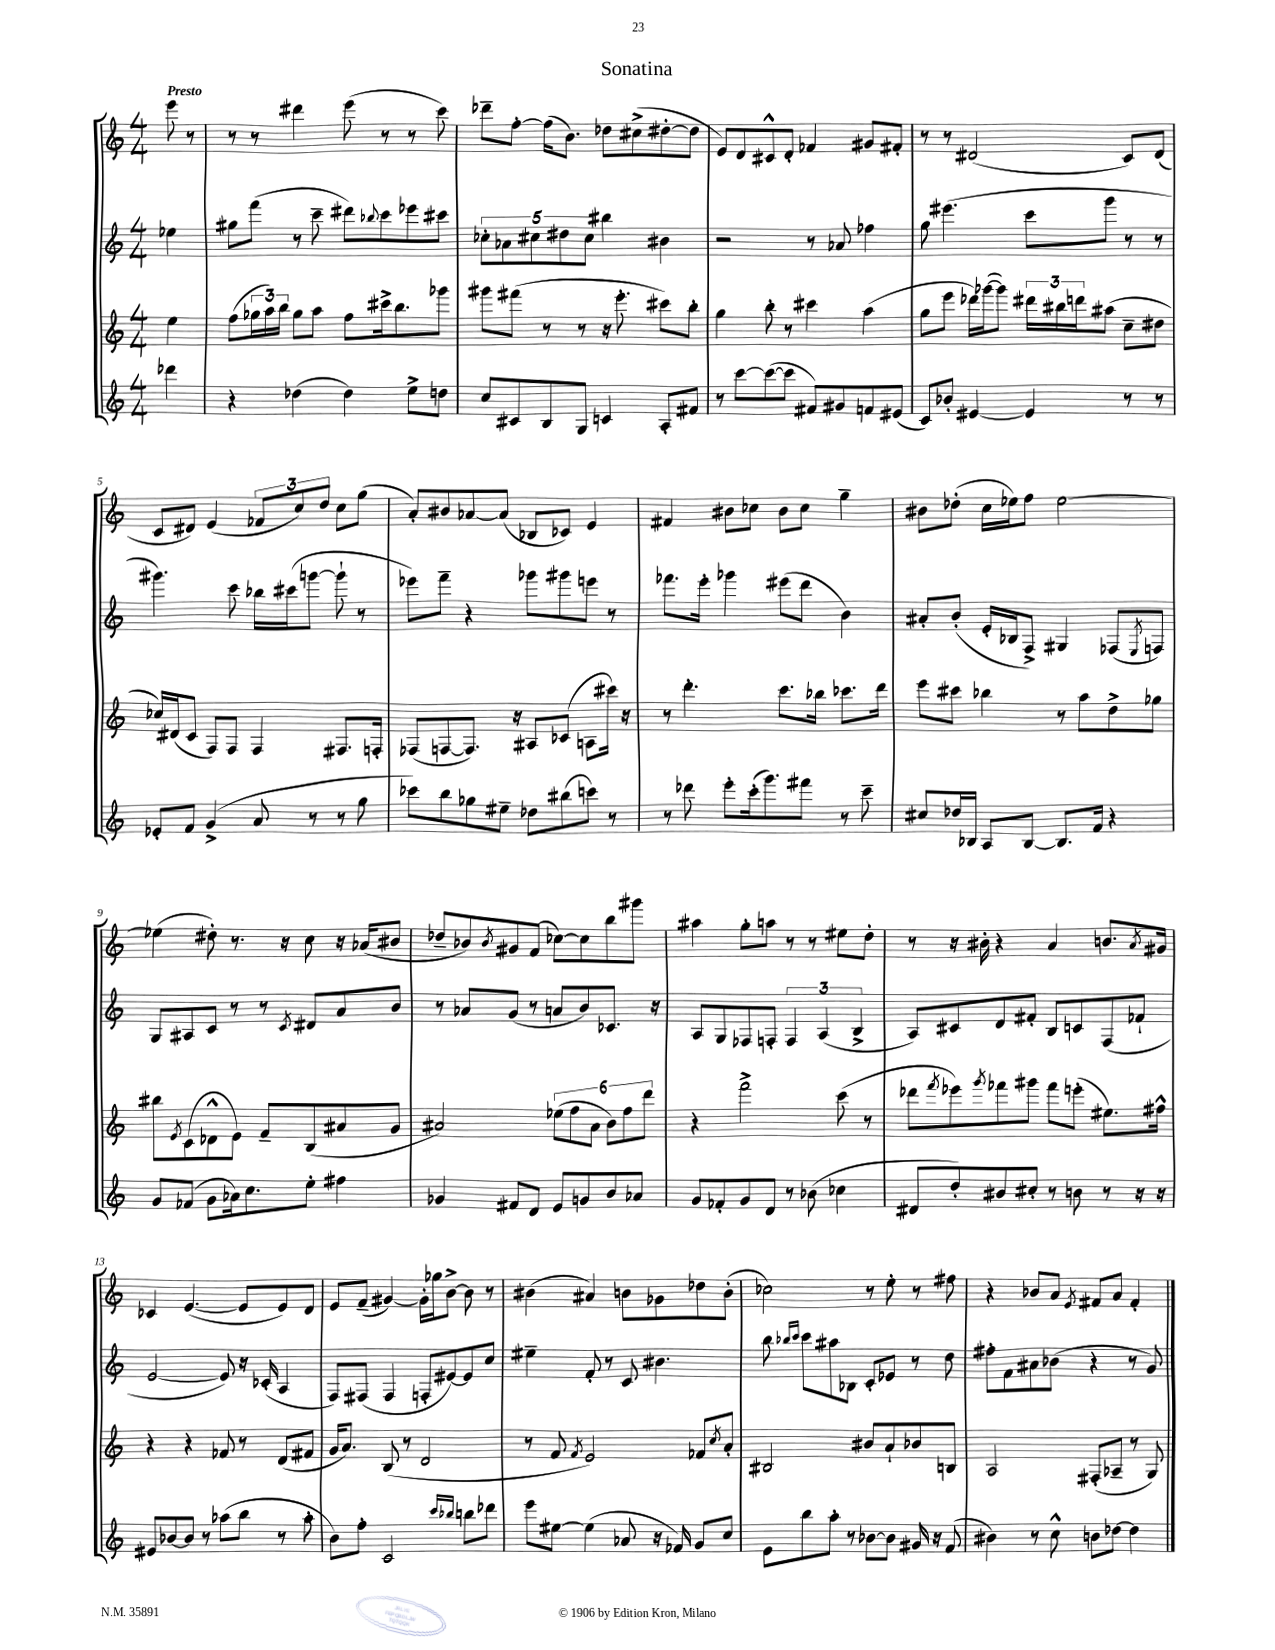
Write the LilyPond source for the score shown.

\header { title = "Sonatina" }
<<
\new StaffGroup <<
\new Staff = "s0" {
    \clef treble \key c \major \numericTimeSignature \time 4/4 \partial 4 \tempo "Presto"
    e'''8 r8 |
    r8 r8 dis'''4 e'''8( r8 r8 c'''8) |
    des'''8-- f''8~-. f''16( b'8.) des''8 cis''8->( dis''8~-. dis''8 |
    e'8) d'8 cis'8-^ d'8-. fes'4 gis'8 fis'8-. |
    r8 r8 dis'2( c'8) dis'8( |
    c'8 dis'8) e'4( \tuplet 3/2 { fes'8 c''8) d''8 } c''8 g''8( |
    a'8-.) bis'8 aes'8~ aes'8( bes8 ces'8) e'4 |
    fis'4 bis'8 ces''8 bis'8 ces''8 g''4-- |
    bis'8 des''8-.( c''16 ees''16) f''8 ees''2~ |
    ees''4( dis''8-.) r8. r16 c''8 r16 aes'16( bis'8 |
    des''8-- bes'8) \acciaccatura { bes'8 } gis'8 f'8( ces''8~) ces''8 b''8 gis'''8 |
    ais''4 g''8-. a''8 r8 r8 eis''8 d''8-. |
    r8 r16 bis'16-. r4 a'4 b'8. \acciaccatura { a'8 } gis'16 |
    ces'4 e'4.~( e'8 e'8) d'8 |
    e'8 f'8--( gis'4~) gis'16-. ges''16 b'8~-> b'8 r8 |
    bis'4( ais'4) b'8 ges'8 des''8 b'8-.( |
    ces''2) r8 e''8-. r8 fis''8 |
    r4 bes'8 a'8 \acciaccatura { e'8 } fis'8 a'8 fis'4-. \bar "|." |
}
\new Staff = "s1" {
    \clef treble \key c \major \numericTimeSignature \time 4/4 \partial 4
    ees''4 |
    gis''8 f'''8( r8 c'''8-- dis'''8) \appoggiatura { bes''8 } c'''8 ees'''8 cis'''8 |
    \tuplet 5/4 { ces''8-. aes'8 cis''8 dis''8 cis''8 } bis''4 bis'4 |
    r2 r8 aes'8 fes''4 |
    g''8 eis'''4.( c'''8 g'''8 r8 r8 |
    gis'''4.) c'''8 bes''16 cis'''16( g'''8~ g'''8-! r8 |
    ees'''8) f'''8-- r4 ges'''8 gis'''8 e'''8 r8 |
    fes'''8. e'''16-. ges'''4 eis'''8( d'''8 b'4) |
    ais'8-. b'8-.( e'16-. bes16 f8->) gis4 fes8( \acciaccatura { e8 } f8) |
    g8 ais8 c'8 r8 r8 \acciaccatura { c'8 } dis'8 a'8 b'8 |
    r8 aes'8 g'8( r8 a'8 b'8) ces'8. r16 |
    a8 g8 fes8 f8-. \tuplet 3/2 { f4 a4( b4-> } |
    a8) cis'8 d'8 fis'8-. b8 c'8 f8( fes'8-! |
    e'2~ e'8) r16 ces'16-.( a4 |
    f8) fis8( fis4 f8-. eis'8~) eis'8 c''8 |
    eis''4-- f'8-. r8 c'8 bis'4. |
    b''8 \grace { bes''16 c'''16 } c'''8 ais''8 bes8 c'8-. ees'8 r8 d''8 |
    fis''8-. f'8 ais'8 bes'8( r4 r8 g'8) \bar "|." |
}
\new Staff = "s2" {
    \clef treble \key c \major \numericTimeSignature \time 4/4 \partial 4
    e''4 |
    f''8( \tuplet 3/2 { ges''16 a''16) b''16 } ges''8 a''8 f''8 cis'''16-> b''8. ges'''8 |
    gis'''8 fis'''8( r8 r8 r16 e'''8.-. cis'''8) b''8-. |
    g''4 b''8-. r8 cis'''4 a''4( |
    g''8 e'''8 des'''16) ges'''16~( ges'''8) \tuplet 3/2 { dis'''16 bis''16 d'''16 } ais''8( c''8-- dis''8 |
    ces''16) dis'16( c'8 f8) f8 f4 fis8. f16-. |
    fes8( f8~ f8.) r16 ais8 ces'8( a8 cis'''16) r16 |
    r8 d'''4.-. c'''8. bes''16 ces'''8. d'''16 |
    e'''8 cis'''8 bes''4 r8 a''8 d''8-> ges''8 |
    bis''8 \acciaccatura { e'8 } c'8( des'8-^ e'8) f'8-- b8( ais'8 g'8 |
    ais'2) \tuplet 6/4 { ees''8( f''8 ais'8 b'8) f''8 d'''8 } |
    r4 f'''2-> c'''8( r8 |
    des'''8 \acciaccatura { f'''8 } ees'''8) \acciaccatura { g'''8 } fes'''8 gis'''8 fes'''8 e'''8-.( eis''8.) fis''16-^ |
    r4 r4 fes'8 r8 d'8( fis'8 |
    g'16 a'8.) b8( r8 d'2 |
    r8 f'8 \acciaccatura { f'8 } e'2) fes'8 \acciaccatura { c''8 } a'8-. |
    bis2 bis'8 a'8-! bes'8 b8 |
    a2 fis8-.( aes8-- r8 g8) \bar "|." |
}
\new Staff = "s3" {
    \clef treble \key c \major \numericTimeSignature \time 4/4 \partial 4
    des'''4 |
    r4 des''4( des''4) e''8-> d''8 |
    c''8 cis'8 b8 g8 c'4 a8-. fis'8 |
    r8 c'''8~ c'''8~( c'''8 fis'8) gis'8 f'8 eis'8( |
    c'8) bes'8-. eis'4~ eis'4 r8 r8 |
    ees'8-. f'8 g'4->( a'8 r8 r8 g''8 |
    ces'''8) b''8 ges''8 eis''8-- des''8 bis''8( c'''8) r8 |
    r8 des'''8 e'''8-. c'''16-.( g'''8.) fis'''8 r8 c'''8-- |
    cis''8 des''16 bes16 a8 bes8~ bes8. f'16 r4 |
    g'8 fes'8( g'8 aes'16) c''8. e''8-. fis''4 |
    ges'4 fis'8 d'8 e'8 g'8 b'8 aes'8 |
    g'8 fes'8-. g'8 d'8 r8 bes'8( ces''4 |
    dis'8 d''8-.) bis'8 cis''8-. r8 b'8 r8 r16 r16 |
    eis'8 bes'8~ bes'8 r8 aes''8( b''8 r8 aes''8-. |
    b'8) f''8-. c'2 \grace { c'''16 bes''16 } b''8 des'''8 |
    e'''8 eis''8~ eis''4( aes'8 r16 fes'16) g'8 c''8 |
    e'8 b''8 a''8-. r8 bes'8~ bes'8 gis'16 r16 f'8( |
    bis'4) r8 c''8-^ b'8 des''8~ des''4 \bar "|." |
}
>>
>>
